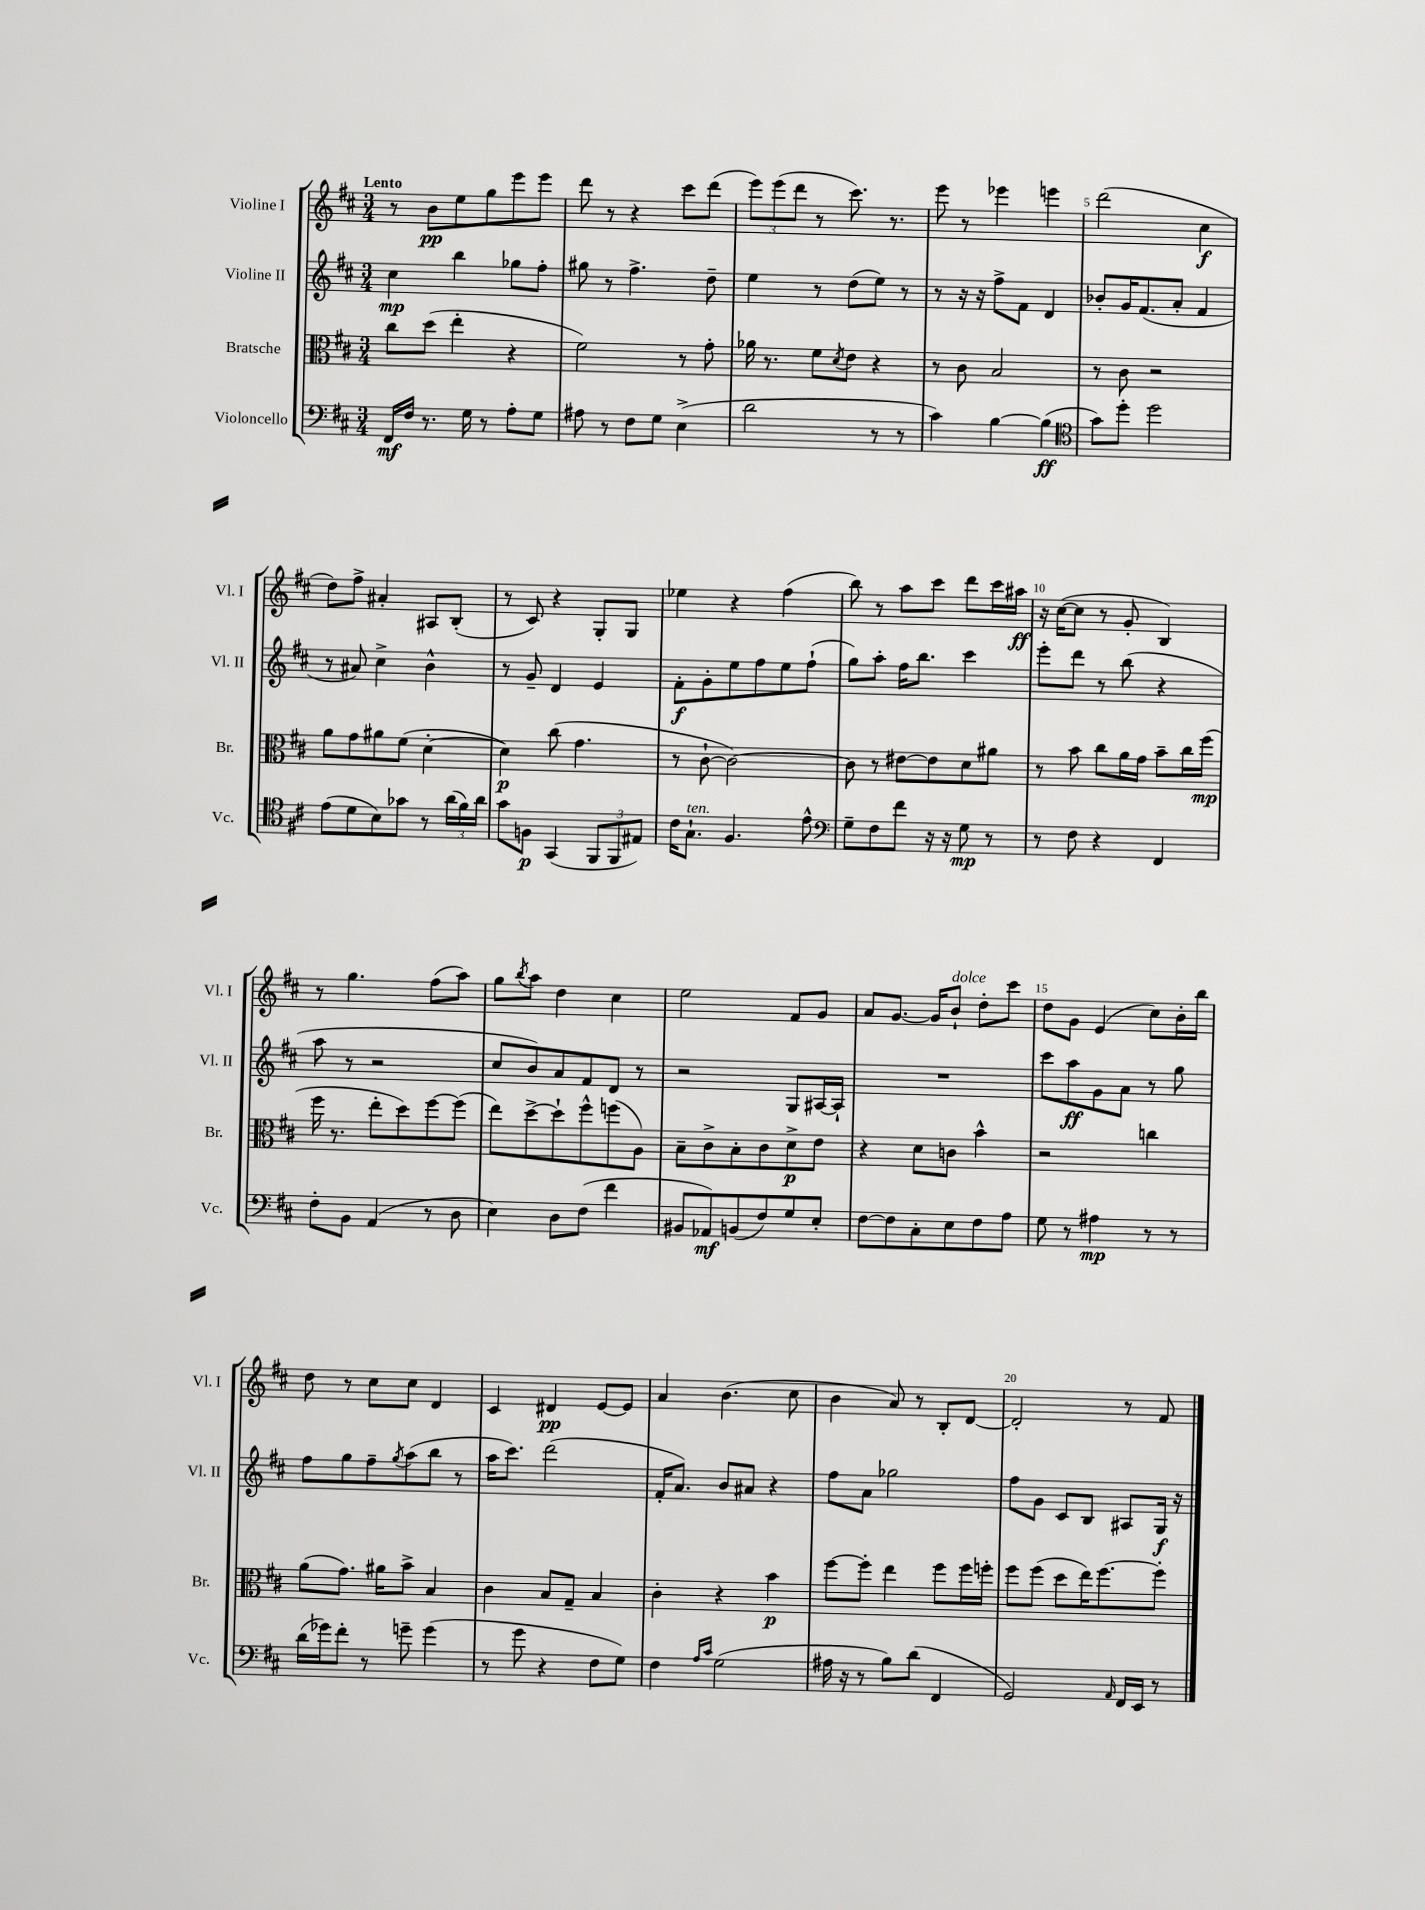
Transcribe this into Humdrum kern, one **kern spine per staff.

**kern	**kern	**kern	**kern
*staff4	*staff3	*staff2	*staff1
*clefF4	*clefC3	*clefG2	*clefG2
*k[f#c#]	*k[f#c#]	*k[f#c#]	*k[f#c#]
*M3/4	*M3/4	*M3/4	*M3/4
16FF#	8cc#	4cc#	8r
16F#	.	.	.
8.r	(8dd	.	8b
.	4ee'	4bb	8ee
16G	.	.	.
8r	.	.	8gg
8A'	4r	8gg-	8eee
8G	.	8ff#'	8eee
=	=	=	=
8A#	2f#)	8gg#	8ddd
8r	.	8r	8r
8F#	.	4.ff#^	4r
8G	.	.	.
(4E^	8r	.	8ccc#
.	8g'	8dd~	(8ddd
=	=	=	=
2d	16a-	4ee	12eee)
.	8.r	.	.
.	.	.	(12eee
.	.	.	12ddd
.	8f#	8r	8r
.	8qd	.	.
.	8e	(8dd	8.ccc#)
8r	4r	8ee)	.
.	.	.	8.r
8r	.	8r	.
=	=	=	=
4c#)	8r	8r	8eee
.	8c#	16r	8r
.	.	16r	.
[4B	2B	8ff#^	4eee-
.	.	8f#	.
(4B]	.	4d	4eee
=	=	=	=
*clefC4	*	*	*
8g)	8r	8b-'	(2ddd
8dd'	8c#	16g	.
.	.	(8.f#	.
2dd	2r	.	.
.	.	8a'	.
.	.	4f#	4cc#
=	=	=	=
(8e	8a	8r	8dd)
8d	8g	8a#)	8ff#^
8B)	8a#	4cc#^	4a#'
8g-	(8f#	.	.
8r	[4d'	4b^^	8A#
(24a	.	.	(8B'
24f#)	.	.	.
24a	.	.	.
=	=	=	=
8g	4d])	8r	8r
8F	.	8g~	8c#)
(4GG	(8cc#	4d	4r
.	4.g	.	.
12FF#	.	4e	8G'
12FF#	.	.	.
.	.	.	8G
12E#)	.	.	.
=	=	=	=
16c#	8r	8f#'	4ee-
8.G`	.	.	.
.	[8c#`	8g'	.
4.F#	2c#_)	8ee	4r
.	.	8ff#	.
.	.	8ee	(4ff#
8e^^	.	(8ff#`	.
=	=	=	=
*clefF4	*	*	*
8G~	8c#]	8gg)	8bb)
8F#	8r	8aa'	8r
8f#	[8e#	16ff#	8aa
.	.	8.bb	.
16r	8e#]	.	8ccc#
16r	.	.	.
8G	8d	4ccc#	8ddd
8r	8a#	.	16ccc#
.	.	.	16aa#
=	=	=	=
8r	8r	8eee'	16r
.	.	.	([16cc#
8F#	8b	8ddd	8cc#]
4r	8cc#	8r	8r
.	16a	(8bb	8g'
.	16g	.	.
4FF#	8b~	4r	4B)
.	16cc#	.	.
.	(16ff#	.	.
=	=	=	=
8F#'	16ff#	8aa	8r
.	8.r	.	.
8BB	.	8r	4.gg
(4AA	8ee'	2r	.
.	8dd)	.	.
8r	[8ff#	.	(8ff#
8D	(8ff#]	.	8aa)
=	=	=	=
4E)	8ee)	8cc#	8gg
.	.	.	8qbb
.	[8dd^	8b)	8aa
8D	8dd`]	8a	4dd
(8F#	8ff#^^	8f#	.
4f#	(8ff	8d	4cc#
.	8A)	8r	.
=	=	=	=
8BB#	8B~	2r	2ee
8AA-)	8c#^	.	.
(8BB	8B'	.	.
8F#)	8c#	.	.
8G	8d^	8G	8f#
8E'	8e	[16A#	8g
.	.	16A#`]	.
=	=	=	=
[8F#	4r	2.r	8a
8F#]	.	.	[8.g
8C#'	8d	.	.
.	.	.	16g]
8E	8c	.	8b`
8F#	4b^^	.	8dd'
8A	.	.	8ccc#
=	=	=	=
8G	2r	8ccc#	8dd
8r	.	8aa	8g
4A#	.	8g	(4e
.	.	8a	.
8r	4cc	8r	8cc#)
8r	.	8gg	16b'
.	.	.	16bb
=	=	=	=
(16d	(8a	8ff#	8dd
16g-)	.	.	.
8f#'	8.g)	8gg	8r
8r	.	8ff#~	8cc#
.	16a#	.	.
.	.	8qgg	.
8g~	8b^	(8aa	8cc#
(4g	4B	8bb	4d
.	.	8r	.
=	=	=	=
8r	4c#	16aa	4c#
.	.	8.ccc#)	.
8g	.	.	.
4r	8B	(2ddd	4d#
.	8G~	.	.
8F#	4B	.	[8e
8G)	.	.	8e]
=	=	=	=
4F#	4c#'	16f#'	4a
.	.	8.a)	.
16qqA	.	.	.
16qqc#	.	.	.
(2G	4r	8b	(4.b
.	.	8a#	.
.	4b	4r	.
.	.	.	8cc#
=	=	=	=
16A#	[8ff#	8ff#	4b
16r	.	.	.
8r	8ff#']	8a	.
8B)	4ee	2gg-	8a)
(8d	.	.	8r
4FF#	8ff#	.	8B'
.	16ff#	.	[8d
.	16ff'	.	.
=	=	=	=
2GG)	8ff#	8ff#	2d']
.	(8ff#	8g	.
.	8dd	8c#	.
.	16ee)	8B	.
.	[8.ff#	.	.
16qqAA	.	.	.
16FF#	.	8A#	8r
16EE	.	.	.
8r	8ff#']	16G	8f#
.	.	16r	.
==	==	==	==
*-	*-	*-	*-
